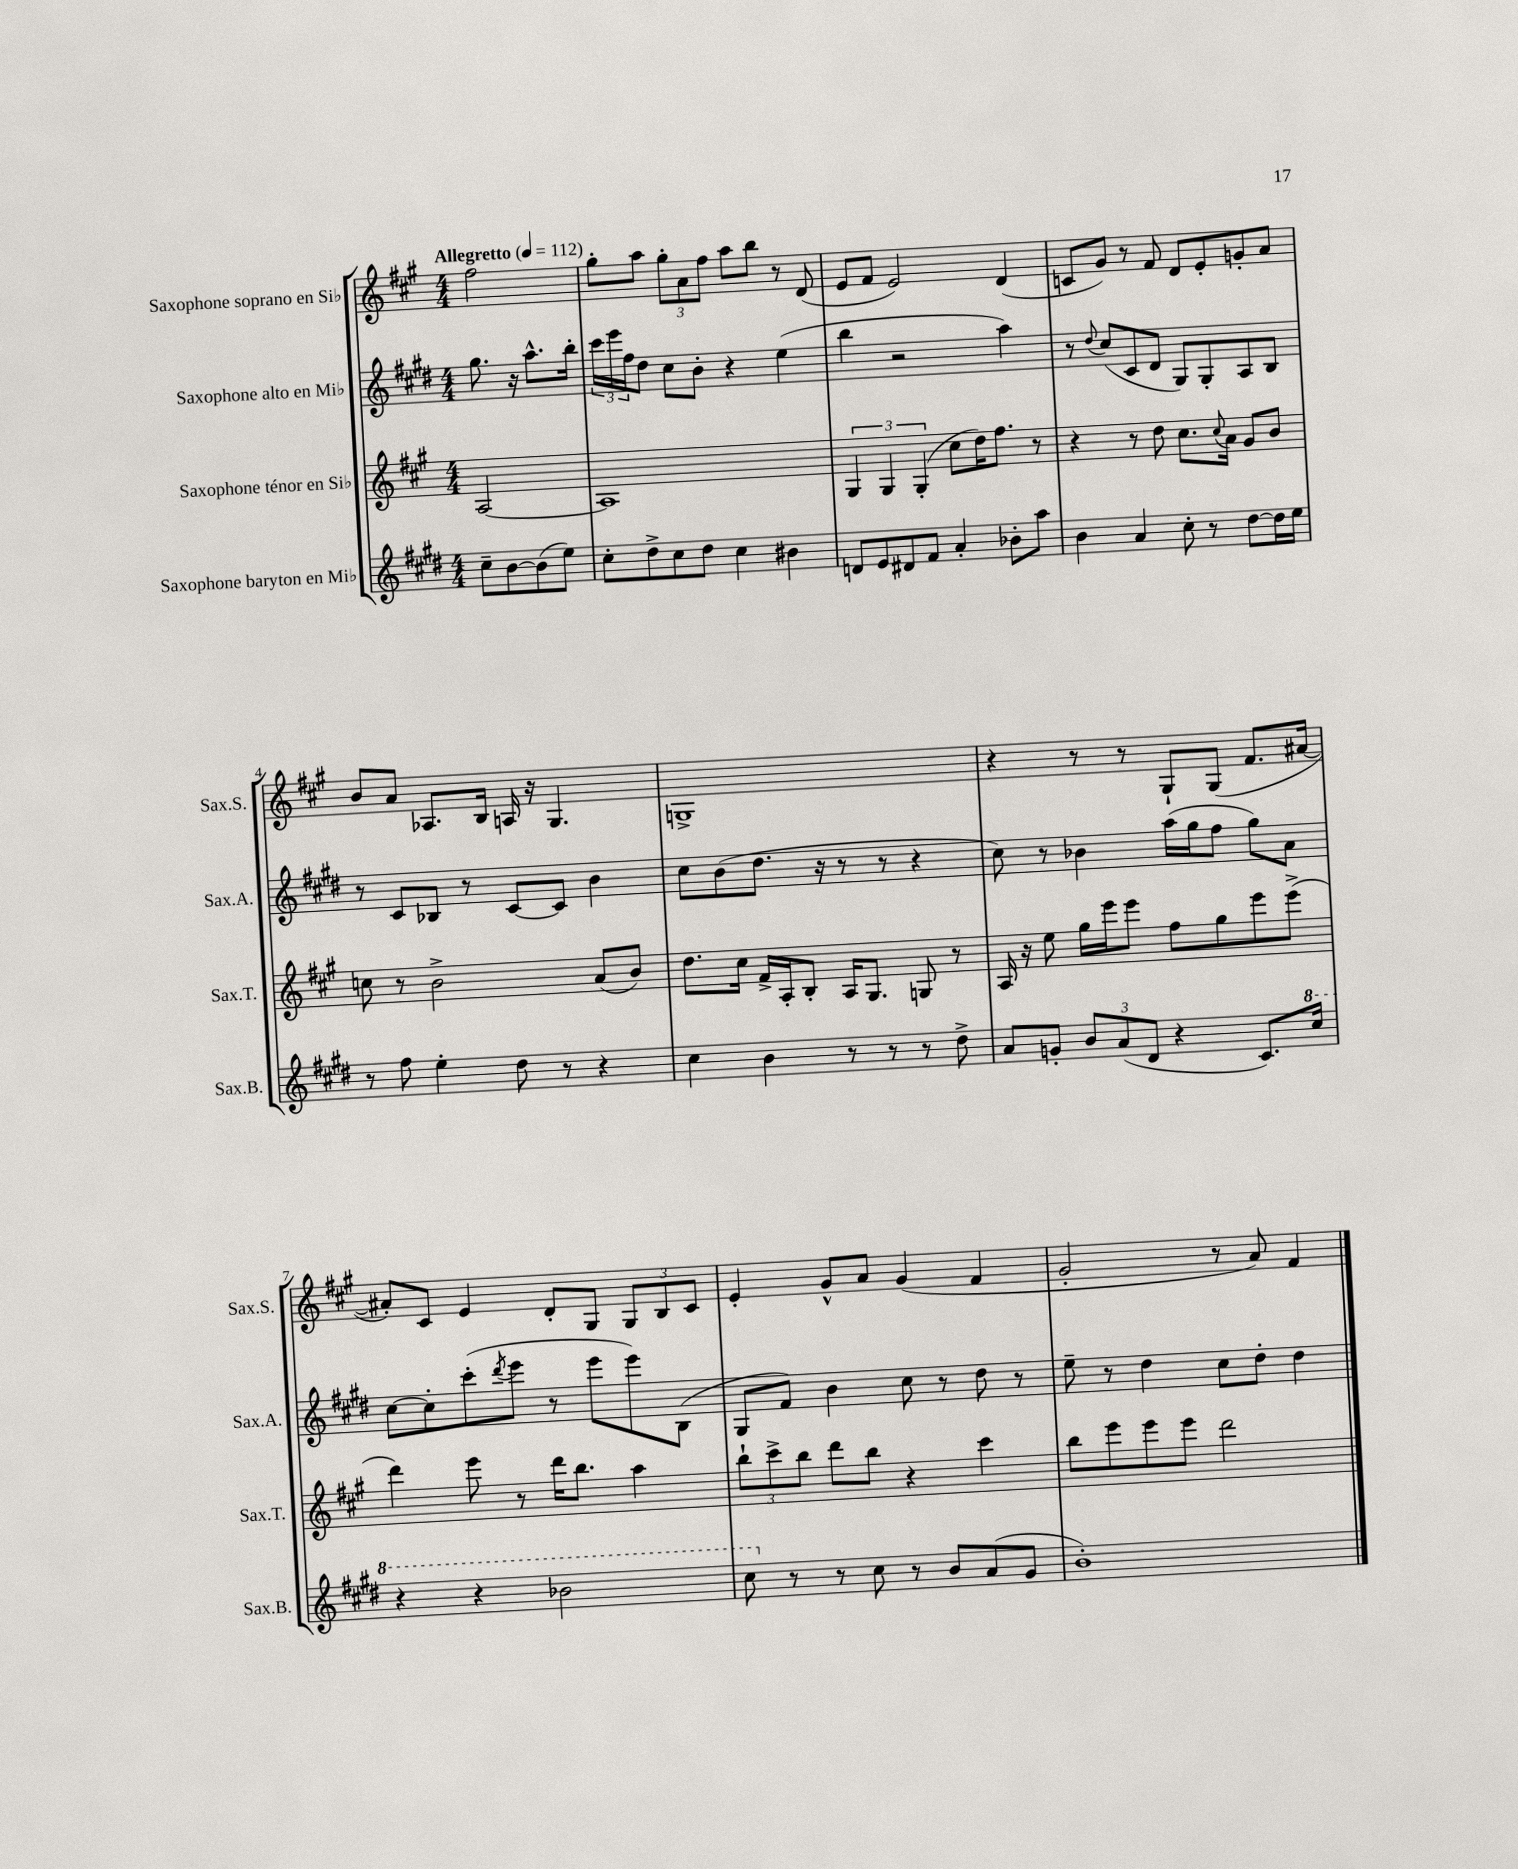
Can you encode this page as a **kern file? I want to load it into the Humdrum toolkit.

**kern	**kern	**kern	**kern
*part4	*part3	*part2	*part1
*staff4	*staff3	*staff2	*staff1
*I"Saxophone baryton en Mi♭	*I"Saxophone ténor en Si♭	*I"Saxophone alto en Mi♭	*I"Saxophone soprano en Si♭
*I'Sax.B.	*I'Sax.T.	*I'Sax.A.	*I'Sax.S.
*clefG2	*clefG2	*clefG2	*clefG2
*k[f#c#g#d#]	*k[f#c#g#]	*k[f#c#g#d#]	*k[f#c#g#]
*M4/4	*M4/4	*M4/4	*M4/4
*MM112	*MM112	*MM112	*MM112
=	=	=	=
!	!	!	!LO:TX:a:B:t=Allegretto
8cc#~\L	[2A/	8.gg#\	2ff#\
[8b\	.	.	.
.	.	16r	.
(8b\]	.	8.aa^^\L	.
8ee\J)	.	.	.
.	.	16bb'\Jk	.
=1	=1	=1	=1
8cc#'\L	1A]	24ccc#\LL	8gg#'\L
.	.	24eee\	.
.	.	24ff#\J	.
8dd#^\	.	8dd#\J	8aa\J
8cc#\	.	8cc#\L	12gg#'\L
.	.	.	12a\
8dd#\J	.	8b'\J	.
.	.	.	12ff#\J
4cc#\	.	4r	8aa\L
.	.	.	8bb\J
4b#X\	.	(4ee\	8r
.	.	.	(8d/
=2	=2	=2	=2
8dn/L	6G#/	4bb\	8e/L
8e/	.	.	8f#/J
.	6G#/	.	.
8d#X/	.	2r	2e/)
.	(6G#'/	.	.
8f#/J	.	.	.
4a'/	8cc#\L	.	.
.	16dd\K)	.	.
.	8.ff#\J	.	.
8b-X'\L	.	4aa\)	(4d/
8aa\J	8r	.	.
=3	=3	=3	=3
4b\	4r	8r	8cn/L
.	.	8qqdd#/	.
.	.	(8cc#/L	8g#/J)
4a/	8r	8c#/	8r
.	8dd\	8d#/J	8f#/
8cc#'\	8.cc#\L	8G#/L)	8d/L
8r	.	8G#'/	8e'/
.	8qqcc#/	.	.
.	16a\Jk	.	.
[8dd#\L	8g#/L	8A/	8gn'/
16dd#\L]	8b/J	8B/J	8a/J
16ee\JJ	.	.	.
!!LO:LB:g=z
=4	=4	=4	=4
8r	8ccn\	8r	8b/L
8ff#\	8r	8c#/L	8a/J
4ee'\	2b^\	8B-X/J	8.A-X/L
.	.	8r	.
.	.	.	16B/Jk
8dd#\	.	[8c#/L	16An/
.	.	.	16r
8r	.	8c#/J]	4.G#/
4r	(8a/L	4b\	.
.	8b/J)	.	.
=5	=5	=5	=5
4cc#\	8.dd\L	8cc#\L	1Gn^
.	.	(8b\	.
.	16cc#\Jk	.	.
4b\	16f#^/LL	8.dd#\J	.
.	16A'/J	.	.
.	8B'/J	.	.
.	.	16r	.
8r	16A/KL	8r	.
.	8.G#/J	.	.
8r	.	8r	.
8r	8Gn/	4r	.
8dd#^\	8r	.	.
=6	=6	=6	=6
8a/L	16A/	8cc#\)	4r
.	16r	.	.
8gn'/J	8ee\	8r	.
12b/L	16gg#\LL	4b-X\	8r
.	16eee\J	.	.
(12a/	.	.	.
.	8eee\J	.	8r
12d#/J	.	.	.
4r	8ff#\L	(16aa\LL	8G#`/L
.	.	16gg#\J	.
.	8gg#\	8ff#\J	(8G#/J
8.c#/L)	8eee\	8gg#\L)	8.f#/L
.	(8eee^\J	8a\J	.
*8va	*	*	*
16ccc#/Jk	.	.	[16a#X/Jk
!!LO:LB:g=z
=7	=7	=7	=7
4r	4ddd\)	[8cc#\L	8a#X'/L])
.	.	8cc#'\]	8c#/J
4r	8eee\	(8ccc#'\	4e/
.	.	8qddd#/	.
.	8r	8eee\J	.
2bb-X\	16ddd\KL	8r	8d'/L
.	8.bb\J	.	.
.	.	8eee\L	8G#/J
.	4aa\	8eee\)	12G#/L
.	.	.	12B/
.	.	(8B\J	.
.	.	.	12c#/J
=8	=8	=8	=8
8ccc#\	12bb`\L	8G#/L	4e'/
.	12ccc#^\	.	.
*X8va	*	*	*
8r	.	8f#/J)	.
.	12bb\J	.	.
8r	8ddd\L	4b\	8g#^^/L
8cc#\	8bb\J	.	8a/J
8r	4r	8cc#\	(4g#/
8b/L	.	8r	.
(8a/	4ccc#\	8dd#\	4f#/
8g#/J	.	8r	.
=9	=9	=9	=9
1b')	8bb\L	8ee~\	2g#'/
.	8eee\	8r	.
.	8eee\	4dd#\	.
.	8eee\J	.	.
.	2ddd\	8cc#\L	8r
.	.	8dd#'\J	8a/)
.	.	4dd#\	4f#/
==	==	==	==
*-	*-	*-	*-
